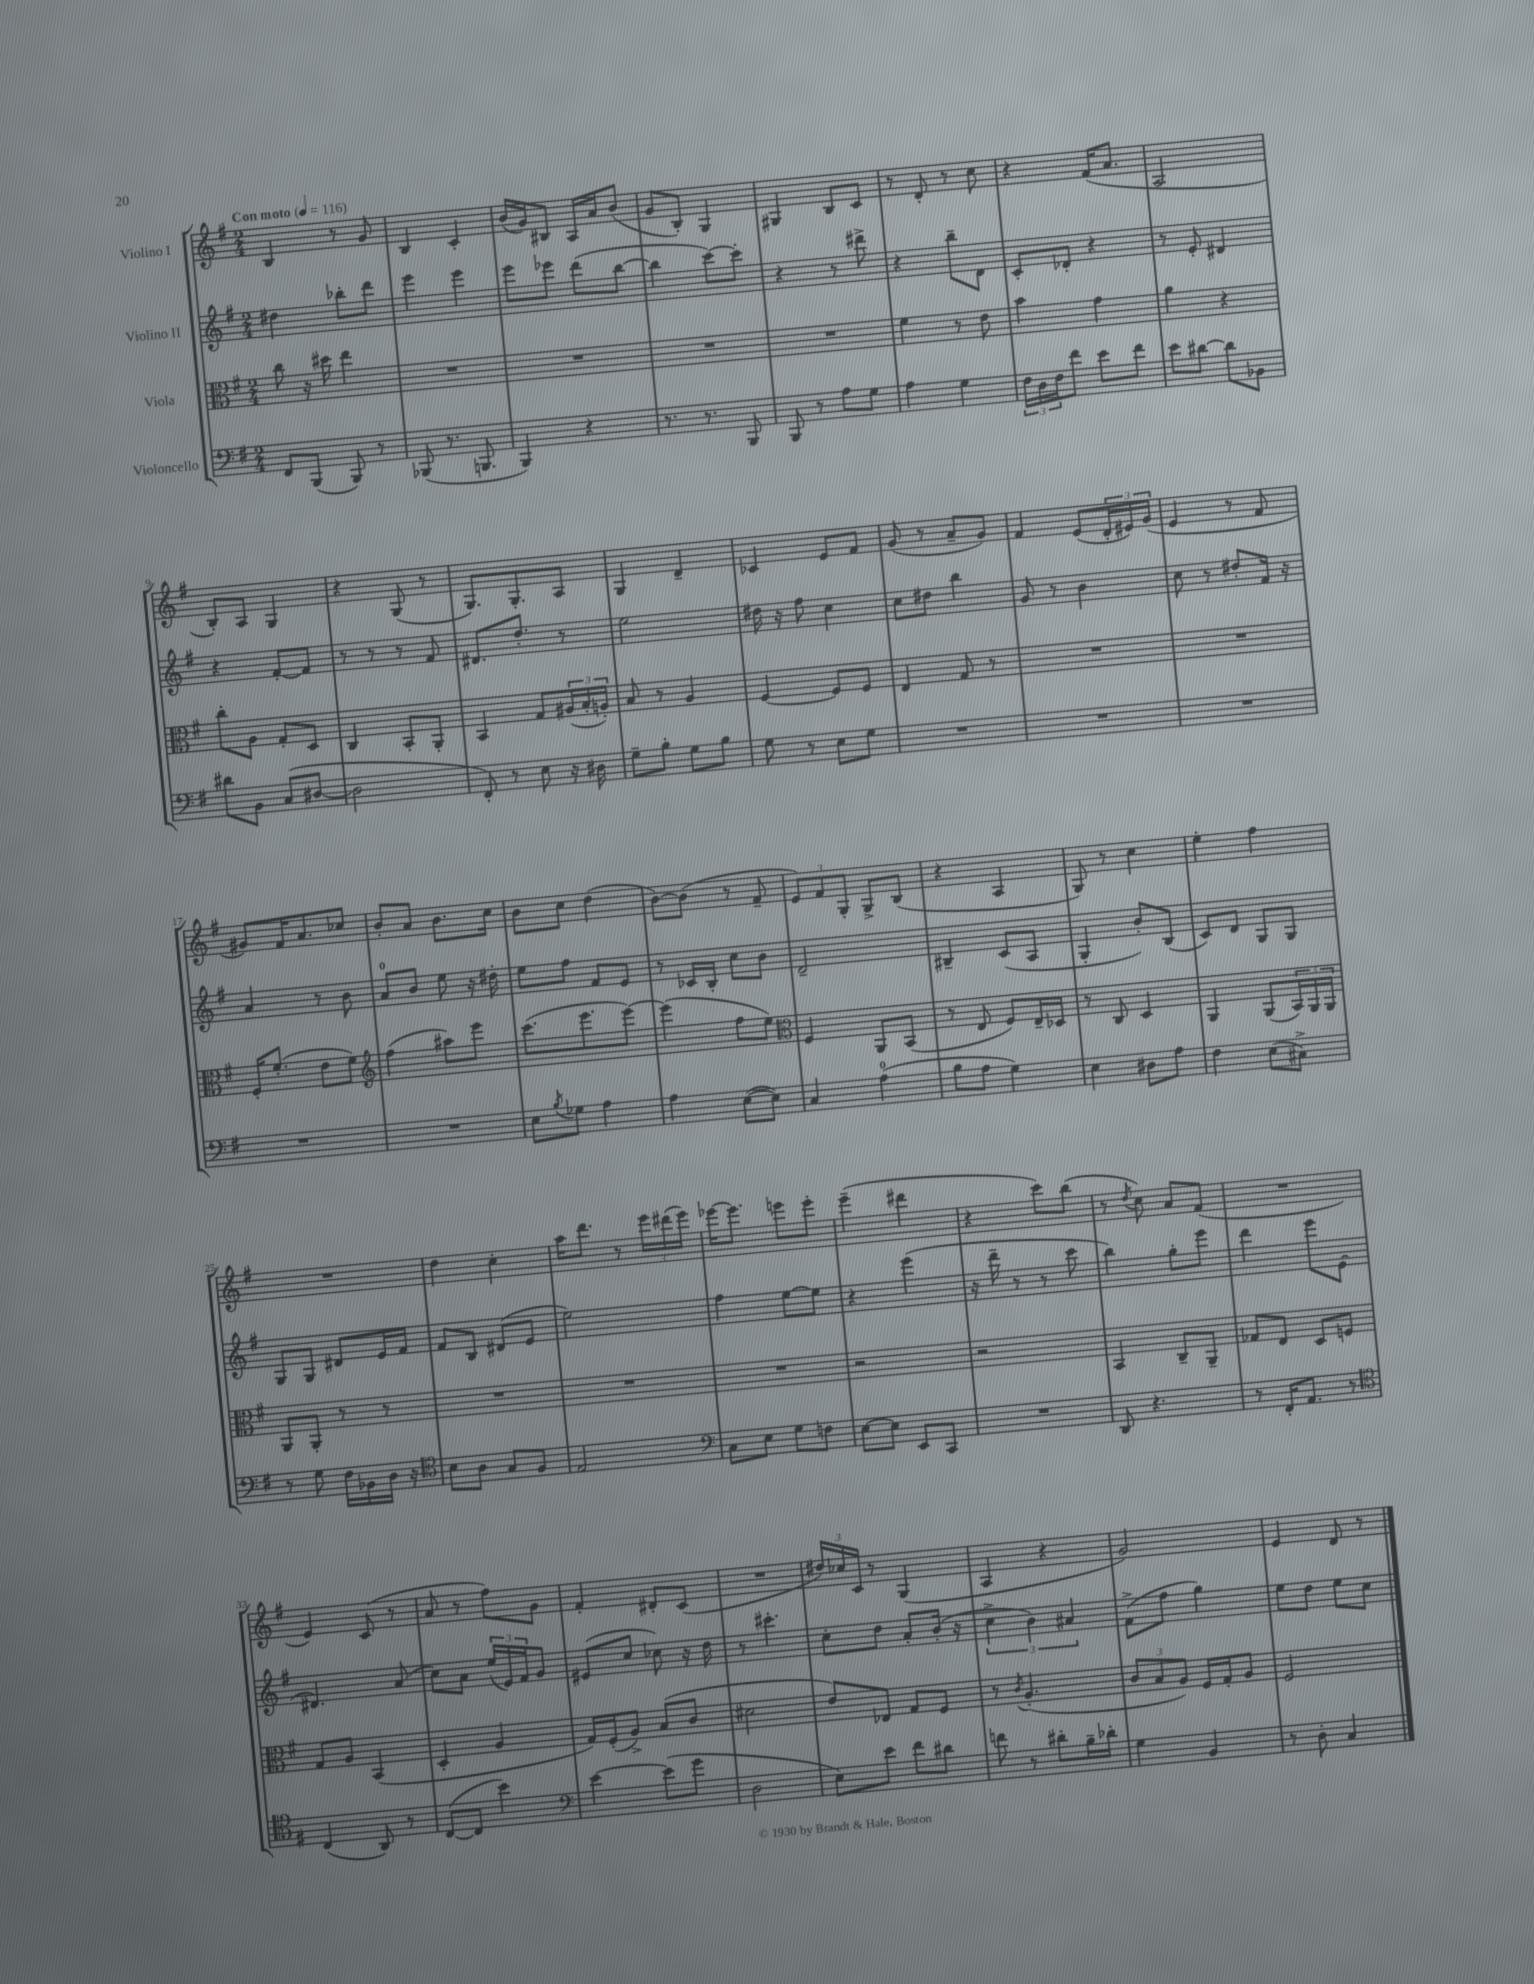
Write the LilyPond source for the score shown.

<<
\new StaffGroup <<
\new Staff = "s0" \with { instrumentName = "Violino I" } {
    \clef treble \key g \major \numericTimeSignature \time 2/4 \tempo "Con moto" 4 = 116
    b4 r8 g'8 |
    b4 c'4-. |
    b'16( g'16) bis8 a16 a'16 b'8( |
    g'8 b8-.) g4 |
    gis4 b8 c'8 |
    r8 d'8-. r8 c''8 |
    r4 fis'16( a'8. |
    a2 |
    b8-.) a8 g4 |
    r4 g8( r8 |
    g8.) g8.-. a8 |
    g4 d'4-- |
    ces'4 e'8 fis'8 |
    g'8( r8 a'8-- g'8) |
    fis'4 e'8( \tuplet 3/2 { d'16-. eis'16) g'16( } |
    e'4 r8 fis'8 |
    gis'8) fis'16 a'8. ces''8 |
    b'8-. a'8 b'8. c''16 |
    b'8 c''8 d''4( |
    b'8~) b'8( r8 fis'8-- |
    \tuplet 3/2 { e'8) fis'8 g8-. } g8-> b8( |
    r4 a4 |
    g8) r8 c''4 |
    e''4-. fis''4 |
    R2 |
    d''4 c''4-. |
    a''16 d'''8. r8 \tuplet 3/2 { e'''16 dis'''16( e'''16) } |
    ees'''16~ ees'''8. e'''8 e'''8-. |
    e'''4--( dis'''4 |
    r4 c'''8) b''8( |
    r8 \acciaccatura { d''8 } c''8) a'8 fis'8( |
    R2 |
    e'4) c'8( r8 |
    a'8 r8 fis''8) g'8 |
    fis'4-. dis'8-. c'8( |
    R2 |
    \tuplet 3/2 { dis''16) ces''16 c'16 } r8 g4( |
    a4 r4 |
    g'2) |
    e'4 d'8 r8 \bar "|." |
}
\new Staff = "s1" \with { instrumentName = "Violino II" } {
    \clef treble \key g \major \numericTimeSignature \time 2/4
    dis''4 bes''8-. d'''8 |
    e'''4 e'''4 |
    e'''8 ees'''8 d'''8( b''8~ |
    b''4 c'''8~) c'''8-. |
    r4 r8 dis'''8-> |
    r4 b''8-- d'8 |
    c'8-. des'8-. r4 |
    r8 e'8-. dis'4 |
    r4 fis'8~-. fis'8 |
    r8 r8 r8 fis'8 |
    dis'8. d''8.-. r8 |
    e''2 |
    dis''16 r16 fis''8 c''4 |
    c''8 dis''8 b''4 |
    g'8 r8 b'4 |
    c''8 r8 dis''8-. fis'16 r16 |
    a'4 r8 b'8 |
    a'8-0 b'8 e''8 r16 dis''16-. |
    e''8 fis''8 fis'8 e'8 |
    r8 ces'16 b16-. c''8 b'8 |
    d'2-- |
    bis4-- c'8( a8 |
    g4-. b'8-.) b8( |
    c'8) d'8 g8 g8 |
    g8 g8 dis'8 e'16 fis'16 |
    fis'8 b8 dis'8( e'8 |
    e''2) |
    fis''4 e''8~ e''8 |
    r4 e'''4( |
    r16 d'''16-- r8 r8 c'''8 |
    b''4) g''8-. e'''8 |
    d'''4 e'''8 e'8( |
    dis'4.) a'8( |
    c''8) a'8 \tuplet 3/2 { e''16( e'16) fis'16 } g'8 |
    eis'8( c''8 ces''8) r16 d''16 |
    r8 cis'''4.-. |
    c''8-. d''8 a'8-. b'16-.( r16 |
    \tuplet 3/2 { c''4-> b'4) ais'4 } |
    fis'8->( fis''8 g''4) |
    e''8 d''8 e''8 c''8 \bar "|." |
}
\new Staff = "s2" \with { instrumentName = "Viola" } {
    \clef alto \key g \major \numericTimeSignature \time 2/4
    c''8 r16 dis''16 e''4 |
    R2 |
    R2 |
    R2 |
    R2 |
    fis'4 r8 e'8 |
    b'4 g'4 |
    a'4 r4 |
    c''8-. a8 g8-. d8 |
    c4 b,8-. a,8-. |
    b,4 g8 \tuplet 3/2 { ais16( b16-. a16-.) } |
    b8 r8 a4 |
    fis4~ fis8 fis8 |
    e4 g8 r8 |
    R2 |
    R2 |
    fis16-. fis'8.-.( e'8 fis'8) |
    \clef treble fis''4( ais''8) e'''8 |
    c'''8.( e'''8. e'''8~) |
    e'''4( fis''8 e''8) |
    \clef alto fis4 a,8 b,8( |
    r8 e8 fis8) e16-- des16 |
    r8 c8 d4 |
    a,4 a,8( \tuplet 3/2 { b,16) a,16 a,16 } |
    a,8 a,8-. r8 r8 |
    R2 |
    R2 |
    R2 |
    r2 |
    r2 |
    b,4 c8-- a,8-- |
    ges8 e8 d8 f8 |
    g8 a8 b,4( |
    d4-. a4 |
    g16) fis16-.( a8->) b8( c'8 |
    dis'2 |
    e'8) ees8 g8 fis8 |
    r8 \acciaccatura { c'8 } a4.-.( |
    \tuplet 3/2 { c'8 b8 a8) } fis16 g16-. a8 |
    fis2 \bar "|." |
}
\new Staff = "s3" \with { instrumentName = "Violoncello" } {
    \clef bass \key g \major \numericTimeSignature \time 2/4
    fis,8 b,,8( b,,8) r8 |
    bes,,8( r8. b,,8. |
    b,,4) r4 |
    r8. r8. b,,8 |
    b,,8 r8 a8 g8 |
    a4 g4 |
    \tuplet 3/2 { fis16 d16 fis16 } fis'8 e'8 fis'8 |
    e'8 dis'8~ dis'8 bes,8 |
    dis'8 b,8 c8( dis8~ |
    dis2 |
    fis,8-.) r8 e8 r16 dis16 |
    g8-- b8-. g8 b8 |
    g8 r8 e8 g8 |
    R2 |
    R2 |
    R2 |
    R2 |
    R2 |
    e8 \acciaccatura { b8 } ges8 a4 |
    a4 e8~( e8) |
    c4 a4-0( |
    b8 a8 g4) |
    e4 dis8 a8 |
    fis4 e8( cis8->) |
    r8 g8 fis16 bes,16 d16 r16 |
    \clef tenor b8 a8 g8 fis8 |
    e2 |
    \clef bass c8 e8 g8 f8 |
    e8~ e8 e,8 c,8 |
    R2 |
    d,8 r4. |
    r8 fis,16-. a,8. r8 |
    \clef tenor c4( a,8) r8 |
    c8~( c8 b'4) |
    \clef bass e'4~ e'8( g'8 |
    d2 |
    e8) e'8 fis'8 dis'8 |
    f'8 r8 dis'8-. b16-- des'16-. |
    g4 b,4 |
    r8 d8-. c4 \bar "|." |
}
>>
>>
